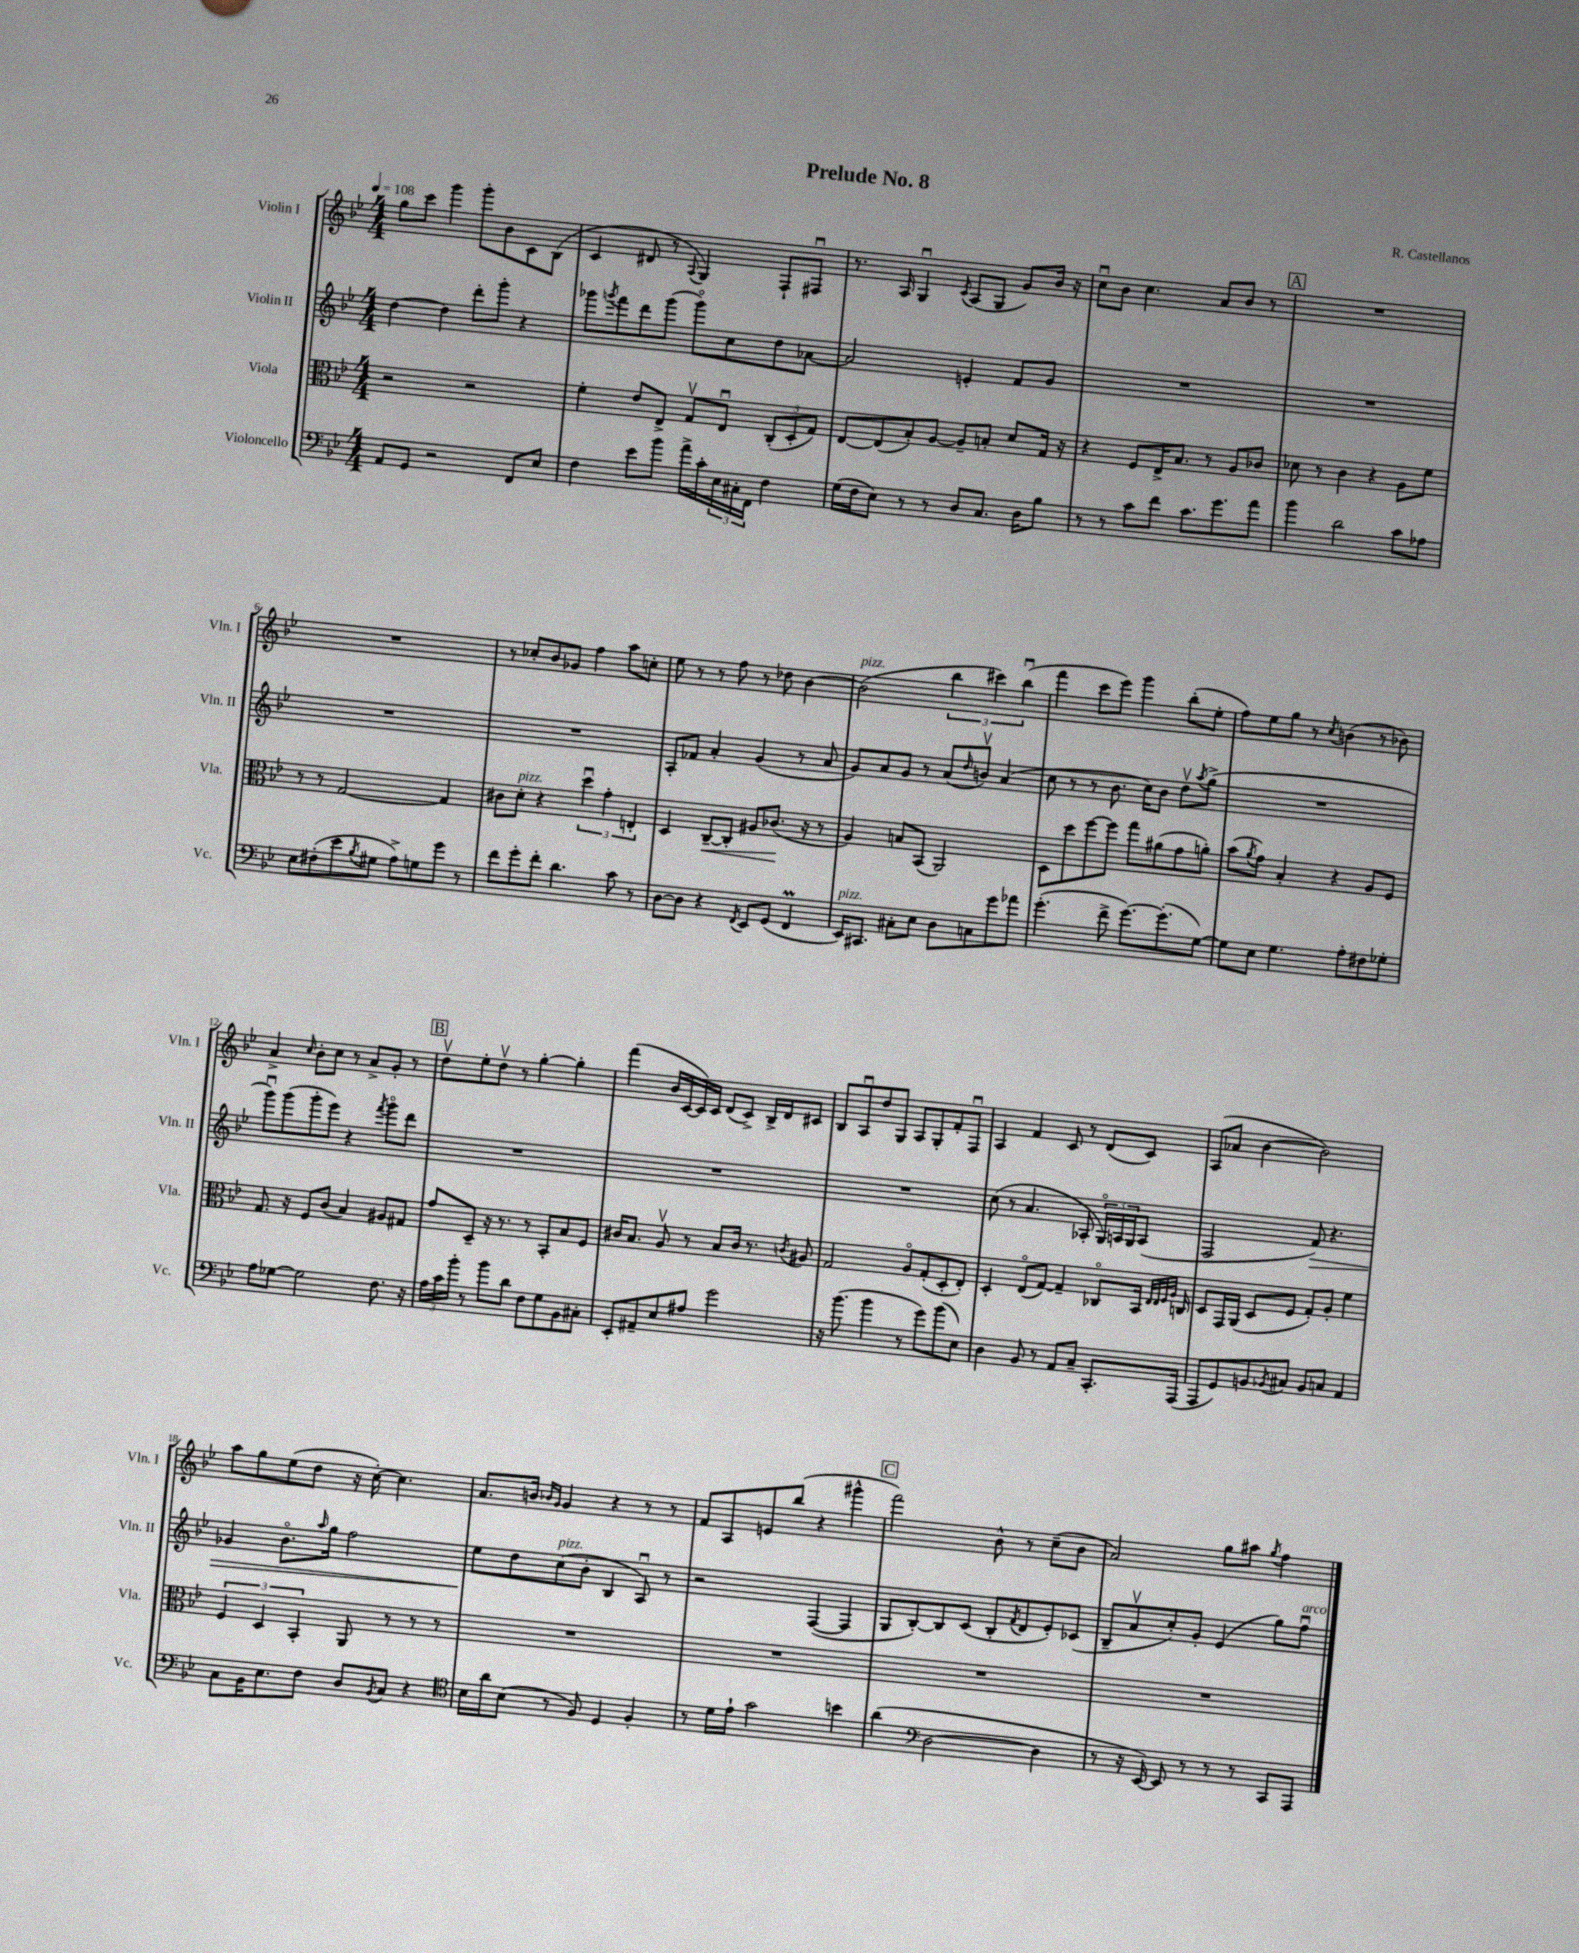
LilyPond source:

\header { title = "Prelude No. 8" composer = "R. Castellanos" }
<<
\new StaffGroup <<
\new Staff = "s0" \with { instrumentName = "Violin I" shortInstrumentName = "Vln. I" } {
    \clef treble \key bes \major \numericTimeSignature \time 4/4 \tempo 4 = 108
    g''8 c'''8 g'''4 g'''8-. bes'8 c'8 bes8( |
    c'4 dis'8 r8 \appoggiatura { a8 } g4) f8-! fis8\downbow |
    r8. a16 g4\downbow \acciaccatura { c'8 } a8( g8 g'8) bes'16 r16 |
    c''8\downbow bes'8 c''4. a'8 bes'8 r8 |
    \mark \markup { \box "A" } R1 |
    R1 |
    r8 ces''8-. bes'8 ges'8 f''4 a''8 c''8-. |
    ees''8 r8 r8 f''8 r8 des''8 bes'4~ |
    bes'2^\markup { \italic "pizz." }( \tuplet 3/2 { bes''4 cis'''4) bes''4\downbow( } |
    f'''4 c'''8 ees'''8) g'''4 bes''8-.( ees''8-. |
    f''8) ees''8 g''8 r8 \acciaccatura { c''8 } b'4( r8 bes'8) |
    a'4-> \grace { c''16 } bes'8-. c''8 r8 a'8-> g'8-. r8 |
    \mark \markup { \box "B" } d''8\upbow ees''8-. d''8\upbow r8 g''4~-. g''4-. |
    f'''4( bes'16 c'16~ c'16) c'16 d'8( c'8->) bes16-> d'16 cis'8 |
    bes8 a8\downbow d''8 g8 a8 g8-. f'8-. f8\downbow |
    a4 f'4 c'8 r8 d'8( c'8) |
    a8( aes'8 bes'4~ bes'2) |
    a''8 g''8 ees''8( d''8 r16 c''16~-.) c''4. |
    a'8. b'16 \grace { bes'16 g'16 } g'4 r4 r8 r8 |
    f'8 a8 e'8 bes''8( r4 gis'''4-^ |
    \mark \markup { \box "C" } f'''2) bes'8-^ r8 c''8--( bes'8 |
    a'2) g''8 ais''8 \acciaccatura { g''8 } f''4 \bar "|." |
}
\new Staff = "s1" \with { instrumentName = "Violin II" shortInstrumentName = "Vln. II" } {
    \clef treble \key bes \major \numericTimeSignature \time 4/4
    d''4~ d''4 d'''8-. g'''8-. r4 |
    ges'''8 \acciaccatura { g'''8 } f'''8 d'''8 g'''8( g'''8\flageolet) c''8 d''8 aes'8~ |
    aes'2 e'4-. f'8 g'8 |
    R1 |
    \mark \markup { \box "A" } R1 |
    R1 |
    R1 |
    a8-. fes'8 a'4-. g'4( r8 a'8 |
    g'8) a'8 g'8 r8 a'8( \grace { d''16 } b'8\upbow) a'4( |
    c''8 r8 r8 bes'8. c''16) bes'8 d''8\upbow \acciaccatura { a''8 } g''8->( |
    R1 |
    g'''8\downbow) g'''8( g'''8-. ees'''8) r4 \acciaccatura { f'''8 } g'''8\flageolet d'''8 |
    \mark \markup { \box "B" } R1 |
    R1 |
    R1 |
    c''8( r8 a'4. aes8-. \tuplet 3/2 { g16\flageolet) a16 g16 } a8( |
    f2 f'8\>) r4. |
    ges'4 bes'8.\flageolet \grace { a''16 } g''16 f''2 |
    ees''8\! d''8 c''8^\markup { \italic "pizz." }( bes'8-. bes4 a8\downbow) r8 |
    r2 f4~( f4 |
    \mark \markup { \box "C" } g8 bes8~-.) bes8 c'8( bes8-. \acciaccatura { f'8 } d'8 ees'8-.) ces'8( |
    bes8-- a'8\upbow c''8-.) g'8-. ees'4( g''8) f''8\downbow^\markup { \italic "arco" } \bar "|." |
}
\new Staff = "s2" \with { instrumentName = "Viola" shortInstrumentName = "Vla." } {
    \clef alto \key bes \major \numericTimeSignature \time 4/4
    r2 r2 |
    f'4-. ees'8 ees8-> g8\upbow ees8\downbow \tuplet 3/2 { c8-.( d8-. g8) } |
    ees8~ ees8( bes8-.) a8~ a8-- b8-. d'8 g16 r16 |
    r4 f8 ees16-> bes8. r8 a8 ces'8 |
    \mark \markup { \box "A" } des'8 r8 c'4 r4 a8 f'8 |
    r8 r8 g2~ g4 |
    cis'8 d'8-.^\markup { \italic "pizz." } r4 \tuplet 3/2 { d''4\downbow g'4-. e4-. } |
    d4 c8~--\< c8-. ais8 ces'8.\!( r16 r8 |
    a4) b8 bes,8( a,2) |
    d8 d''8 f''8~ f''8 g''8 ais'8( g'8 a'8-.) |
    bes'8( \acciaccatura { a'8 } g'8) bes4-. r4 a8 f8 |
    g8. r16 f8 c'8( bes4) ais8 gis8 |
    \mark \markup { \box "B" } g'8 d8-- r16 r8. r8 bes,8-. bes8 f8 |
    cis'16 bes8. a8\upbow r8 bes8 cis'16 r8. \acciaccatura { c'8 } ais8 |
    g2 a8\flageolet g8-.( d8-. ees8-.) |
    d4-. ees8\flageolet( g8~) g4-- ces8\flageolet bes,16 \grace { ees32 ees32 f32 a32 } c16 |
    d8 g,16 a,16( d8 f8 g8-.) a8-. f'4 |
    \tuplet 3/2 { f4 d4 bes,4-. } a,8 r8 r8 r8 |
    R1 |
    R1 |
    \mark \markup { \box "C" } R1 |
    R1 \bar "|." |
}
\new Staff = "s3" \with { instrumentName = "Violoncello" shortInstrumentName = "Vc." } {
    \clef bass \key bes \major \numericTimeSignature \time 4/4
    a,8 g,8 r2 f,8 ees8 |
    f4 ees'8 bes'8 a'16-> c'16-. \tuplet 3/2 { ees16 cis16-. f,16 } f4 |
    g16( f16 ees8) r8 r8 d8 c8. d16 bes8 |
    r8 r8 c'8 f'8 c'8. g'8. a'8 |
    \mark \markup { \box "A" } bes'4 d'2 c'8 aes8 |
    ees8 fis8-.( ees'8 \acciaccatura { bes8 } gis8 a8->) g8 g'8 r8 |
    f'8 g'8-. f'8-. d'4. c'8 r8 |
    d8~ d8 r4 \acciaccatura { f,8 } ees,8 g,8( f,4\prall |
    ees,16^\markup { \italic "pizz." }) cis,8. cis8-. ees8 d8 c8 g'8 aes'8 |
    g'4.-.( f'8-> g'8.~) g'8.-.( g8~) |
    g8 ees8 g4. a8-. fis8 ges8-. |
    a8 ges8~ ges2 f8. r16 |
    \mark \markup { \box "B" } \tuplet 3/2 { a16 c'16 bes'16-. } r8 bes'8 d'8 f8 g8 bes,8 cis8-. |
    ees,8-. ais,8-- ees8 ais8 g'2 |
    r16 bes'8.( bes'4 r8 g'8) bes'8( ees8) |
    d4 bes,8 r8 a,8 c8-- c,8.-. a,,16( |
    a,,8 g,8) b,8 \acciaccatura { bes,8 } cis8 bes,8 c8 a,4 |
    c8 bes,16 ees8. f8 d8 \acciaccatura { bes,8 } c8 r4 |
    \clef tenor bes16 a'16 bes8( r8 f8) d4 f4-. |
    r8 d'16 ees'16-! g'2 b'4 |
    \mark \markup { \box "C" } a'4( \clef bass d2~ d4 |
    r8 r16 ees,16~) ees,8 r8 r8 r8 c,8 a,,8 \bar "|." |
}
>>
>>
